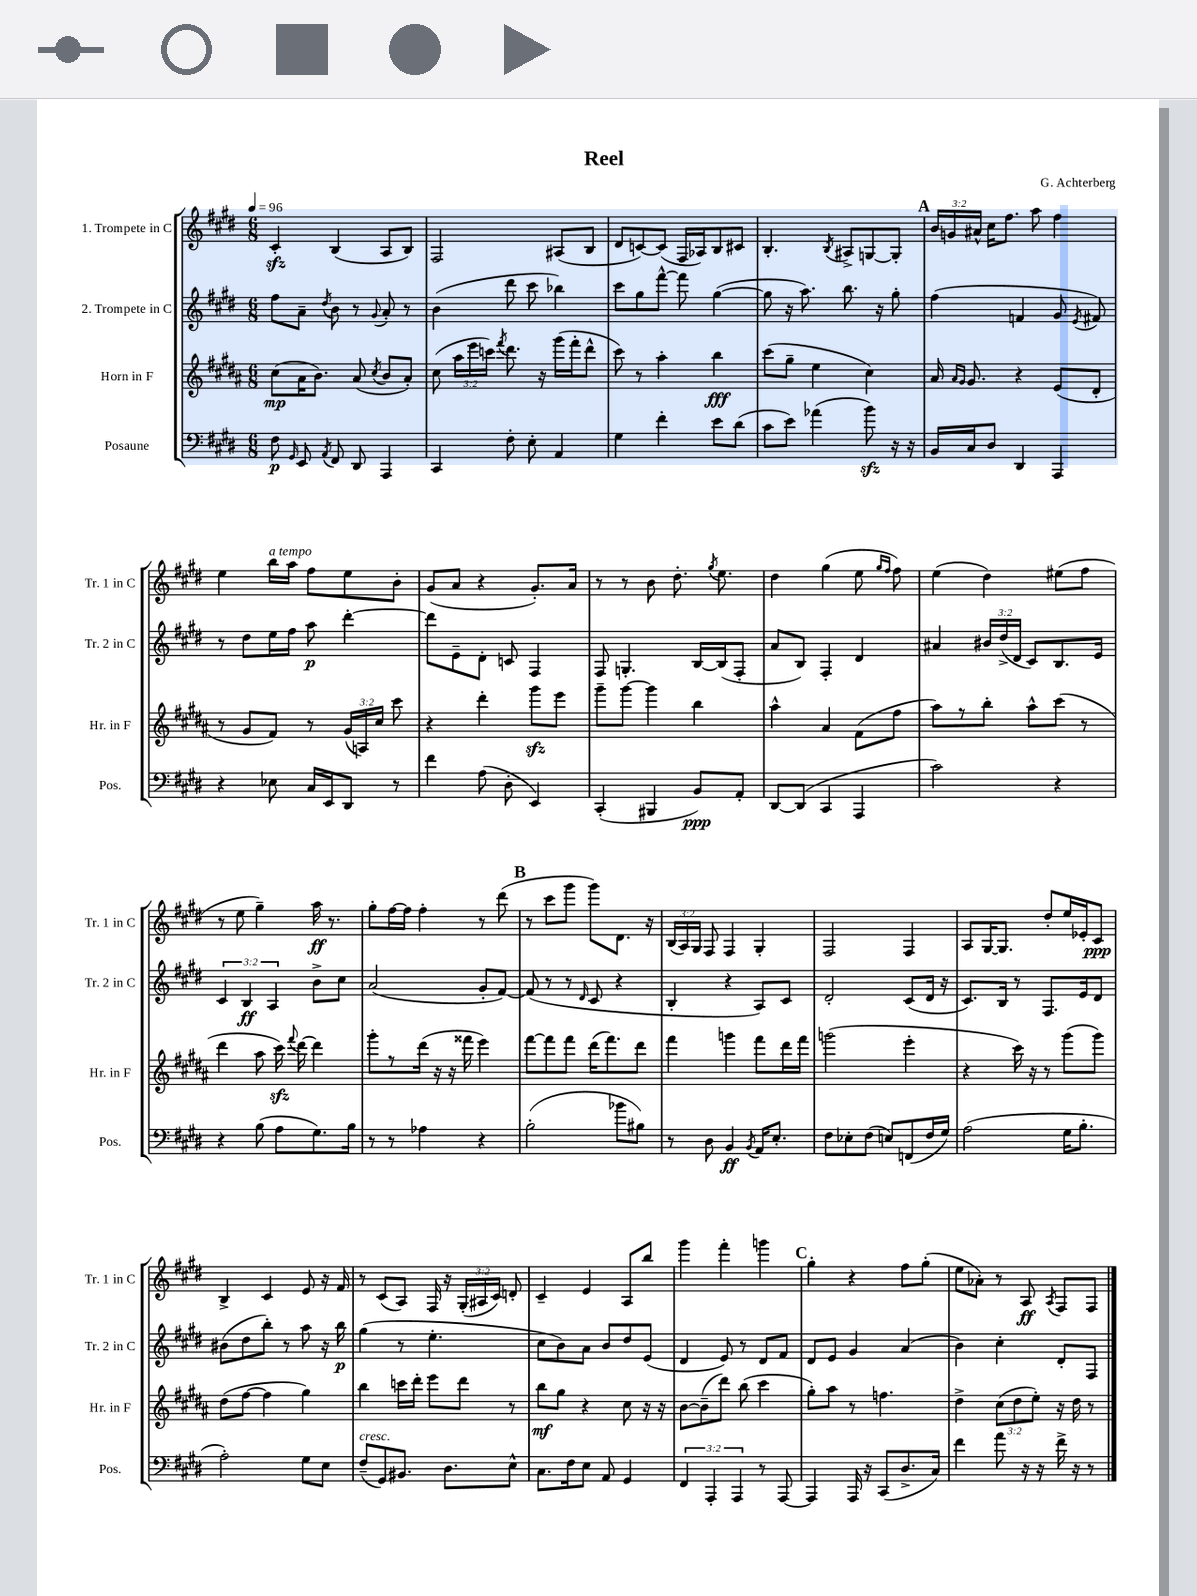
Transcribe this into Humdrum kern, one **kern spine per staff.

**kern	**dynam	**kern	**dynam	**kern	**dynam	**kern	**dynam
*part4	*part4	*part3	*part3	*part2	*part2	*part1	*part1
*staff4	*staff4	*staff3	*staff3	*staff2	*staff2	*staff1	*staff1
*I"Posaune	*	*I"Horn in F	*	*I"2. Trompete in C	*	*I"1. Trompete in C	*
*I'Pos.	*	*I'Hr. in F	*	*I'Tr. 2 in C	*	*I'Tr. 1 in C	*
*clefF4	*	*clefG2	*	*clefG2	*	*clefG2	*
*k[f#c#g#d#]	*	*k[f#c#g#d#a#]	*	*k[f#c#g#d#]	*	*k[f#c#g#d#]	*
*M6/8	*	*M6/8	*	*M6/8	*	*M6/8	*
*MM96	*	*MM96	*	*MM96	*	*MM96	*
=1	=1	=1	=1	=1	=1	=1	=1
8F#\	p	(8cc#\L	mp	8ff#\L	.	4c#zz'/	.
16qqGG#/	.	.	.	.	.	.	.
8EE/	.	16a#\K	.	8a~\J	.	.	.
.	.	8.b\J)	.	.	.	.	.
8qAA/	.	.	.	8qdd#/	.	.	.
8FF#/	.	.	.	8b\	.	(4B/	.
8DD#/	.	(8a#/	.	8r	.	.	.
.	.	8qcc#/	.	8qqg#/	.	.	.
4AAA/	.	8b/L	.	8a'/	.	8A/L	.
.	.	8a#'/J)	.	8r	.	8B/J)	.
=2	=2	=2	=2	=2	=2	=2	=2
4CC#/	.	(8cc#\	.	(4b\	.	2F#/	.
.	.	24aa#\LL	.	.	.	.	.
.	.	24eee\	.	.	.	.	.
.	.	24cccn\JJ)	.	.	.	.	.
.	.	8qfff#/	.	.	.	.	.
8F#'\	.	8.ddd#\	.	8ddd#\	.	.	.
8E'\	.	.	.	8ccc#\	.	.	.
.	.	16r	.	.	.	.	.
4AA/	.	(16ggg#\LL	.	4bb-X\)	.	(8A#X/L	.
.	.	16fff#'\J	.	.	.	.	.
.	.	8ddd#^^\J	.	.	.	8B/J	.
=3	=3	=3	=3	=3	=3	=3	=3
4G#\	.	8ccc#\)	.	8ccc#\L	.	8d#/L	.
.	.	8r	.	8gg#\	.	[8cn/)	.
4f#'\	.	4aa#'\	.	[8fff#^^\J	.	(8c/J]	.
.	.	.	.	8fff#\]	.	16F#/LL	.
.	.	.	.	.	.	16A-X/J)	.
8e\L	.	4bb\	fff	([4gg#\	.	8B/	.
(8d#\J	.	.	.	.	.	8c#X/J	.
=4	=4	=4	=4	=4	=4	=4	=4
8c#\L	.	(8ccc#\L	.	8gg#\]	.	4.B'/	.
8e\J)	.	8gg#~\J	.	16r	.	.	.
.	.	.	.	8.aa\)	.	.	.
(4a-X\	.	4ee\	.	.	.	.	.
.	.	.	.	.	.	8qB/	.
.	.	.	.	8.bb\	.	8A#X^/L	.
8bzz\)	.	4cc#\)	.	.	.	[8Gn/	.
.	.	.	.	16r	.	.	.
16r	.	.	.	8gg#'\	.	8G'/J]	.
16r	.	.	.	.	.	.	.
!!LO:REH:place=s1:t=A
=5	=5	=5	=5	=5	=5	=5	=5
16BB/LL	.	16a#/	.	(4ff#\	.	24b/LL	.
.	.	.	.	.	.	24gn/	.
.	.	16qqa#/LL	.	.	.	.	.
.	.	16qqg#/JJ	.	.	.	.	.
16C#/J	.	8.g#/	.	.	.	.	.
.	.	.	.	.	.	24a#X^^/JJ	.
8D#/J	.	.	.	.	.	16cc#\KL	.
.	.	.	.	.	.	8.ff#\J	.
4DD#/	.	4r	.	4fn/	.	.	.
.	.	.	.	.	.	8aa\	.
4AAA/	.	(8e/L	.	8g#/	.	4ff#\	.
.	.	.	.	8qe/	.	.	.
.	.	8d#'/J	.	8f#X/)	.	.	.
!!LO:LB:g=z
=6	=6	=6	=6	=6	=6	=6	=6
4r	.	8r	.	8r	.	4ee\	.
.	.	8g#/L	.	8dd#\L	.	.	.
!	!	!	!	!	!	!LO:TX:a:i:t=a tempo	!
8E-X\	.	8f#/J)	.	16ee\L	.	16bb\LL	.
.	.	.	.	16ff#\JJ	.	16aa\JJ	.
16C#/LL	.	8r	.	8aa\	p	8ff#\L	.
16EE/J	.	.	.	.	.	.	.
8DD#/J	.	(24g#/LL	.	[4ddd#'\	.	8ee\	.
.	.	24An/)	.	.	.	.	.
.	.	24cc#/JJ	.	.	.	.	.
8r	.	8ccc#\	.	.	.	8b'\J	.
=7	=7	=7	=7	=7	=7	=7	=7
4f#\	.	4r	.	8ddd#\L]	.	(8g#/L	.
.	.	.	.	8e~\	.	8a/J	.
(8A\	.	4ddd#'\	.	8d#'\J	.	4r	.
8D#'\	.	.	.	8cn/	.	.	.
4EE/)	.	8ggg#zz\L	.	4F#/	.	8.g#'/L)	.
.	.	8eee\J	.	.	.	.	.
.	.	.	.	.	.	16a/Jk	.
=8	=8	=8	=8	=8	=8	=8	=8
(4CC#'/	.	8ggg#~\L	.	8F#/	.	8r	.
.	.	[8ggg#\J	.	4.Gn'/	.	8r	.
4BBB#X/	.	4ggg#\]	.	.	.	8b\	.
.	.	.	.	.	.	8.dd#'\	.
8BB/L)	ppp	4bb\	.	[16B/LL	.	.	.
.	.	.	.	.	.	8qgg#/	.
.	.	.	.	(16B/J]	.	8.ee\	.
8AA'/J	.	.	.	8F#'/J	.	.	.
=9	=9	=9	=9	=9	=9	=9	=9
[8DD#/L	.	4aa#^^\	.	8a/L	.	4dd#\	.
(8DD#/J]	.	.	.	8B/J)	.	.	.
4CC#/	.	4a#/	.	4F#'/	.	(4gg#\	.
4AAA/	.	(8f#\L	.	4d#/	.	8ee\	.
.	.	.	.	.	.	16qqgg#/LL	.
.	.	.	.	.	.	16qqff#/JJ	.
.	.	8ff#\J	.	.	.	8ff#\)	.
=10	=10	=10	=10	=10	=10	=10	=10
2c#\)	.	8aa#\L)	.	4a#X/	.	(4ee\	.
.	.	8r	.	.	.	.	.
.	.	8bb'\J	.	24b#X/LL	.	4dd#\)	.
.	.	.	.	(24dd#^/	.	.	.
.	.	.	.	24d#/JJ	.	.	.
.	.	8aa#^^\L	.	8c#/L)	.	.	.
4r	.	(8ccc#\J	.	8.B/	.	(8ee#X\L	.
.	.	8r	.	.	.	8ff#\J	.
.	.	.	.	16e/Jk	.	.	.
!!LO:LB:g=z
=11	=11	=11	=11	=11	=11	=11	=11
4r	.	4ddd#\	.	6c#/	.	8r	.
.	.	.	.	.	.	8ee\	.
.	.	.	.	6B/	ff	.	.
(8B\	.	8aa#\	.	.	.	4gg#~\)	.
.	.	.	.	6A/	.	.	.
8A\L	.	16ccc#zz\)	.	.	.	.	.
.	.	8qqfff#/	.	.	.	.	.
.	.	[16ddd#\	.	.	.	.	.
8.G#\)	.	4ddd#\]	.	8b^\L	.	16aa\	ff
.	.	.	.	.	.	8.r	.
.	.	.	.	8cc#\J	.	.	.
16B\Jk	.	.	.	.	.	.	.
=12	=12	=12	=12	=12	=12	=12	=12
8r	.	8ggg#'\L	.	(2a/	.	8gg#'\L	.
8r	.	8r	.	.	.	[16ff#\L	.
.	.	.	.	.	.	16ff#\JJ]	.
4A-X\	.	(16ddd#\Jk	.	.	.	4ff#'\	.
.	.	16r	.	.	.	.	.
.	.	16r	.	.	.	.	.
.	.	16fff##X\	.	.	.	.	.
4r	.	4eee\)	.	8g#'/L	.	8r	.
.	.	.	.	[8f#/J)	.	(8ddd#\	.
!!LO:REH:place=s1:t=B
=13	=13	=13	=13	=13	=13	=13	=13
(2B'\	.	[8fff#\L	.	(8f#/]	.	8r	.
.	.	8fff#\]	.	8r	.	8ccc#\L	.
.	.	8fff#\J	.	8r	.	8ggg#\J	.
.	.	.	.	16qqd#/	.	.	.
.	.	(16ddd#\KL	.	8c#/	.	8ggg#\L)	.
.	.	8.fff#\)	.	.	.	.	.
8b-X\L	.	.	.	4r	.	8.d#\J	.
8B#X\J)	.	8ddd#\J	.	.	.	.	.
.	.	.	.	.	.	16r	.
=14	=14	=14	=14	=14	=14	=14	=14
8r	.	4fff#\	.	4B'/	.	(24B/LL	.
.	.	.	.	.	.	24A/)	.
.	.	.	.	.	.	24G#/JJ	.
8D#\	.	.	.	.	.	8F#/	.
4BB/	ff	4gggn\	.	4r	.	4F#/	.
8qBB/	.	.	.	.	.	.	.
16AA/KL	.	8fff#\L	.	8A/L)	.	4G#'/	.
8.E'/J	.	.	.	.	.	.	.
.	.	16ddd#\L	.	8c#/J	.	.	.
.	.	16fff#\JJ	.	.	.	.	.
=15	=15	=15	=15	=15	=15	=15	=15
8F#\L	.	(2gggn\	.	2d#'/	.	2F#/	.
8E-X'\	.	.	.	.	.	.	.
(8F#\J	.	.	.	.	.	.	.
8En/L)	.	.	.	.	.	.	.
(8FFn/	.	4eee'\	.	(8c#/L	.	4F#/	.
16F#/L	.	.	.	16d#/Jk	.	.	.
16G#/JJ)	.	.	.	16r	.	.	.
=16	=16	=16	=16	=16	=16	=16	=16
(2A\	.	4r	.	8.c#/L)	.	8A/L	.
.	.	.	.	.	.	[16G#/K	.
.	.	.	.	16B/Jk	.	8.G#/J]	.
.	.	16ccc#\)	.	8r	.	.	.
.	.	16r	.	.	.	.	.
.	.	8r	.	8.F#/L	.	8dd#'/L	.
16G#\KL	.	(8ggg#\L	.	.	.	16ee/L	.
8.B'\J	.	.	.	16e/k	.	16e-X'/J	.
.	.	8ggg#\J)	.	8d#/J	.	8c#/J	ppp
!!LO:LB:g=z
=17	=17	=17	=17	=17	=17	=17	=17
2A'\)	.	(8dd#\L	.	(8b#X\L	.	4B^/	.
.	.	[8ff#\J	.	8dd#\	.	.	.
.	.	4ff#\]	.	8bb'\J)	.	4c#/	.
.	.	.	.	8r	.	.	.
8G#\L	.	4gg#\)	.	8aa\	.	8e/	.
8E\J	.	.	.	16r	.	16r	.
.	.	.	.	16bb\	p	16f#/	.
=18	=18	=18	=18	=18	=18	=18	=18
!LO:TX:a:i:t=cresc.	!	!	!	!	!	!	!
(8F#~/L	.	4bb\	.	(4gg#\	.	8r	.
8GG#/)	.	.	.	.	.	(8c#/L	.
8.BB#X/J	.	16cccn\LL	.	8r	.	8A/J)	.
.	.	16ddd#'\JJ	.	.	.	.	.
.	.	8eee\L	.	4.ee'\	.	16F#/	.
8.D#\L	.	.	.	.	.	16r	.
.	.	8ddd#\J	.	.	.	(24G#'/LL	.
.	.	.	.	.	.	24A#X/	.
.	.	.	.	.	.	24c#/JJ)	.
8E^^\J	.	8r	.	.	.	8dn'/	.
=19	=19	=19	=19	=19	=19	=19	=19
8.C#\L	.	8bb\L	mf	8cc#\L	.	4c#~/	.
.	.	8gg#\J	.	8b\)	.	.	.
16F#\k	.	.	.	.	.	.	.
8E\J	.	4r	.	8a\J	.	4e/	.
8AA/	.	.	.	8b/L	.	.	.
4GG#/	.	8cc#\	.	8dd#/	.	8A/L	.
.	.	16r	.	(8e/J	.	8bb/J	.
.	.	16r	.	.	.	.	.
=20	=20	=20	=20	=20	=20	=20	=20
6FF#/	.	[8b\L	.	4d#/	.	4ggg#\	.
.	.	(8b~\]	.	.	.	.	.
6AAA'/	.	.	.	.	.	.	.
.	.	8ddd#\J)	.	8e/)	.	4fff#'\	.
6AAA/	.	.	.	.	.	.	.
.	.	(8bb\	.	8r	.	.	.
8r	.	4ccc#\	.	8d#/L	.	4gggn\	.
[8AAA/	.	.	.	8f#/J	.	.	.
!!LO:REH:place=s1:t=C
=21	=21	=21	=21	=21	=21	=21	=21
4AAA/]	.	8gg#'\L)	.	8d#/L	.	4gg#'\	.
.	.	8aa#\J	.	8e/J	.	.	.
16AAA/	.	8r	.	4g#/	.	4r	.
16r	.	.	.	.	.	.	.
(8CC#/L	.	4.ffn\	.	.	.	.	.
8.D#^/	.	.	.	(4a/	.	8ff#\L	.
.	.	.	.	.	.	(8gg#'\J	.
16C#/Jk)	.	.	.	.	.	.	.
=22	=22	=22	=22	=22	=22	=22	=22
4f#\	.	4dd#^\	.	4b\)	.	8ee\L	.
.	.	.	.	.	.	8a-X'\J)	.
8a\	.	(12cc#\L	.	4cc#'\	.	8r	.
.	.	12dd#\	.	.	.	.	.
16r	.	.	.	.	.	8A/	ff
.	.	12ee'\J)	.	.	.	.	.
16r	.	.	.	.	.	.	.
.	.	.	.	.	.	8qA/	.
16f#^\	.	16r	.	8d#'/L	.	8F#/L	.
16r	.	16dd#\	.	.	.	.	.
8r	.	8r	.	8F#/J	.	8F#/J	.
==	==	==	==	==	==	==	==
*-	*-	*-	*-	*-	*-	*-	*-
